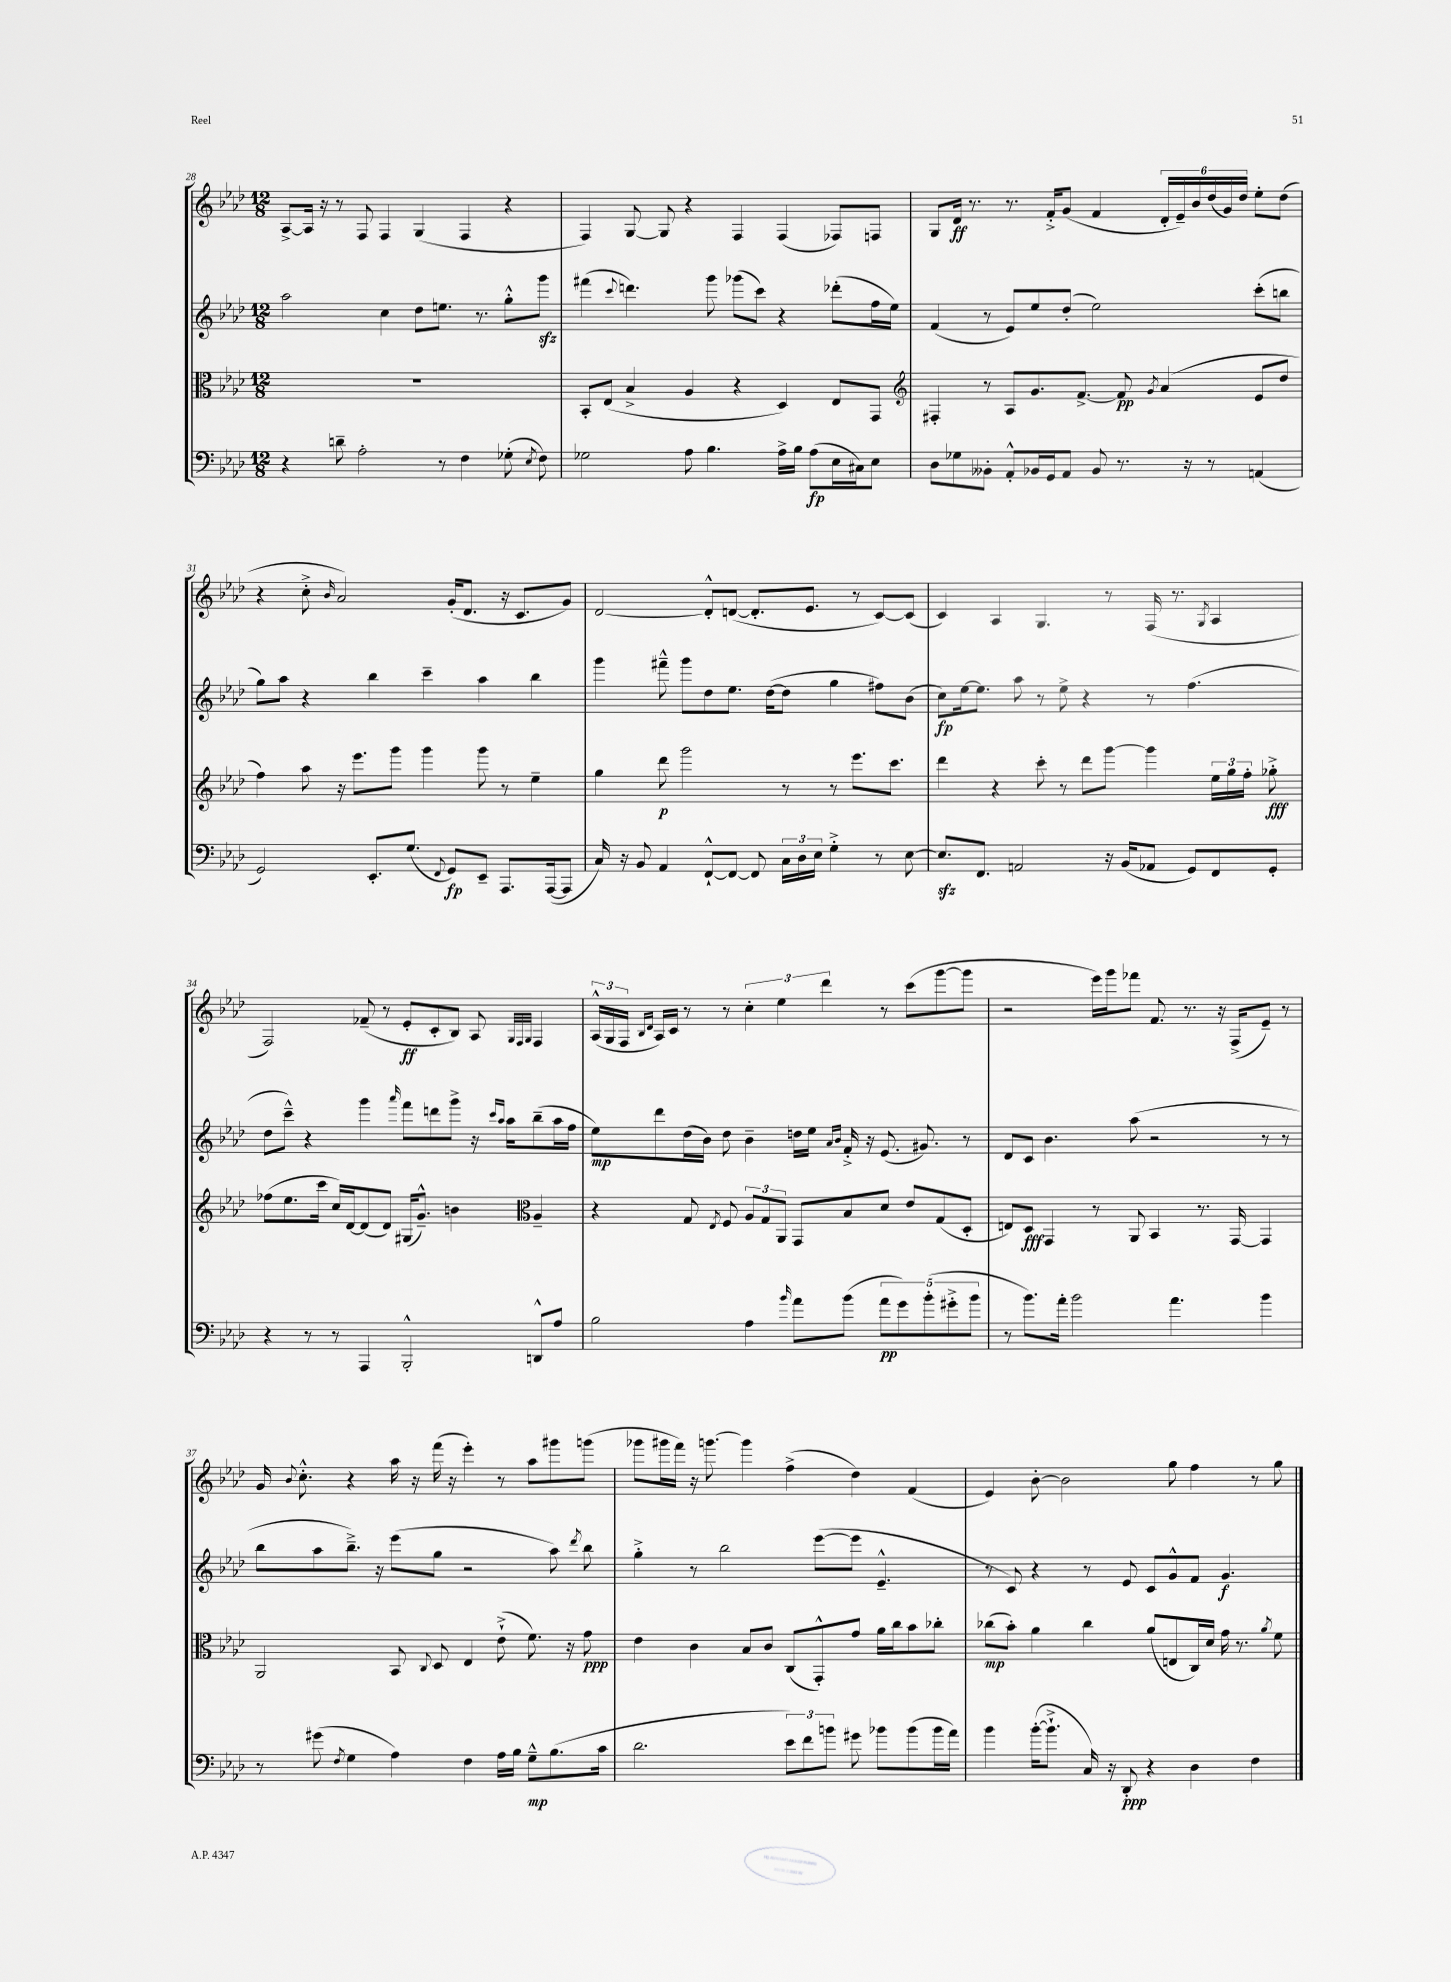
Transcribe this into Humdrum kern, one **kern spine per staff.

**kern	**kern	**kern	**kern
*staff4	*staff3	*staff2	*staff1
*clefF4	*clefC3	*clefG2	*clefG2
*k[b-e-a-d-]	*k[b-e-a-d-]	*k[b-e-a-d-]	*k[b-e-a-d-]
*M12/8	*M12/8	*M12/8	*M12/8
4r	1.r	2aa-	[8A-^
.	.	.	16A-]
.	.	.	16r
8d~	.	.	8r
2A-'	.	.	8F
.	.	4cc	4F
.	.	8dd-	(4G
8r	.	8.ee	.
4F	.	.	4F
.	.	8.r	.
(8G-'	.	8gg'^^	4r
8qE-	.	.	.
8F)	.	8ggg	.
=	=	=	=
2G-	8BB-'	(4fff#	4F)
.	(8E-	.	.
.	.	8qqccc	.
.	4B-^	4.ddd)	[8G
.	.	.	8G]
8A-	4A-	.	4r
4.B-	.	8ggg	.
.	4r	(8ggg-	4F
.	.	8ccc)	.
16A-^	4D-)	4r	(4F
16B-	.	.	.
(8A-	.	.	.
16E-	8E-	(8ddd-'	8F-)
16C#)	.	.	.
8E-	8GG	16ff	8F
.	.	16ee-)	.
=	=	=	=
*	*clefG2	*	*
8D-	4F#'	(4f	8G
8G-	.	.	16d-
.	.	.	8.r
8BB--'	8r	8r	.
8AA-'^^	8A-	8e-)	8.r
16BB-	8.g	8ee-	.
16GG	.	.	16f'^
8AA-	.	(8dd-'	(8g
.	[8.f^	.	.
8BB-	.	2ee-)	4f
8.r	8f]	.	.
.	8qg	.	.
.	(4a-	.	24d-'
.	.	.	24e-~)
16r	.	.	.
.	.	.	24b-
8r	.	.	(24dd-
.	.	.	24g)
.	.	.	24dd-
(4AA	8e-	(8ccc'	8ee-'
.	8dd-	8bb	(8dd-
=	=	=	=
2GG)	4ff)	8gg)	4r
.	.	8aa-	.
.	8aa-	4r	8cc'^
.	.	.	16qqb-
.	16r	.	2a-)
.	8.eee-	.	.
8.EE-'	.	4bb-	.
.	8ggg	.	.
(8.G	.	.	.
.	4ggg	4ccc~	.
8qqFF	.	.	.
8GG)	.	.	(16g'
.	.	.	8.d-
8EE-~	8ggg	4aa-	.
8.AAA-	8r	.	16r
.	.	.	8.c
.	4ee-~	4bb-	.
([16AAA-	.	.	.
8AAA-]	.	.	8g)
=	=	=	=
16C)	4gg	4ggg	[2d-
16r	.	.	.
8BB-	.	.	.
4AA-	8ddd-	8fff#~^^	.
.	2ggg	8ggg	.
[8FF`^^	.	8dd-	8d-'^^]
8FF_	.	8.ee-	([8d
8FF]	.	.	8.d']
.	.	([16dd-	.
24C	8r	8dd-]	.
24D-	.	.	.
.	.	.	8.e-
24E-	.	.	.
4G'^	8r	4gg	.
.	8.eee-	.	8r
8r	.	8ff#)	[8c)
.	8.ccc	.	.
[8E-	.	(8b-	(8c]
=	=	=	=
8.E-]	4ddd-	8cc)	4c)
.	.	[16ee-	.
8.FF	.	8.ee-]	.
.	4r	.	4A-
2AA	.	8aa-	.
.	8ccc'	8r	4.G
.	8r	8ee-^	.
.	8ddd-	4r	.
16r	[8ggg	.	8r
(16BB-	.	.	.
8AA-	4ggg]	8r	(16F
.	.	.	8.r
8GG)	.	(4.ff	.
.	.	.	8qG
8FF	24ee-	.	4A-
.	24gg	.	.
.	24ff'	.	.
8GG'	8gg-'^	.	.
=	=	=	=
4r	(8ff-	8dd-	2F)
.	8.ee-	8ccc~^^)	.
8r	.	4r	.
.	16ccc	.	.
8r	16cc)	.	.
.	[16d-	.	.
4AAA-	(8d-]	4ggg	(8f-~
.	8d-)	.	8r
.	.	16qqaaa-	.
2BBB-'^^	(16G#	8fff	8e-'
.	8.g~^^)	.	.
.	.	8ddd	8c'
.	4b	8ggg^	8B-)
.	.	16r	8A-
.	.	16qqccc	.
.	.	16qqaa-	.
.	.	16aa-	.
*	*clefC3	*	*
.	.	.	32qqG
.	.	.	32qqF
.	.	.	32qqG
8DD^^	4A-~	(8bb-~	4F
8A-	.	16aa-	.
.	.	16ff	.
=	=	=	=
2B-	4r	8ee-)	(24A-^^
.	.	.	24G
.	.	.	24F
.	.	.	16qqB-
.	.	.	16qqd-
.	.	8ddd-	16A-)
.	.	.	16c
.	8G	(16dd-	8r
.	.	16b-)	.
.	8qE-	.	.
.	8F	8dd-	8r
4A-	12A-	4b-~	6cc'
.	12G	.	.
.	12AA-	.	6ee-
16qqb-	.	.	.
8a-	8GG	16dd	.
.	.	16ee-	.
.	.	.	6ddd-
.	.	16qqa-	.
.	.	16qqb-	.
(8b-	8B-	16f'^	.
.	.	16r	.
10a-	8d-	(8.e-	8r
10g)	.	.	.
.	8e-	.	(8ccc
.	.	8.g#)	.
(10b-'	.	.	.
.	(8G	.	[8ggg
10g#'^	.	.	.
.	8D-'	8r	8ggg]
10b-	.	.	.
=	=	=	=
8r	8E)	8d-	2r
8.b-)	8D-	8c	.
.	4GG	4.b-	.
16a-'	.	.	.
2b-	.	.	.
.	8r	.	16eee-)
.	.	.	16ggg
.	8AA-	(8aa-	8fff-
.	4BB-	2r	8.f
4.a-	.	.	.
.	.	.	8.r
.	8.r	.	.
.	.	.	16r
.	[16GG	.	(16F^
4b-	4GG]	8r	8e-~)
.	.	8r	8r
=	=	=	=
8r	2AA-	8bb-	16g
.	.	.	8qqb-
.	.	.	8.cc'^^
(8g#	.	8aa-	.
8qF	.	.	.
4G	.	8.bb-~^)	4r
.	.	16r	.
4A-)	8BB-	(8eee-	16aa-
.	.	.	16r
.	8qqC	.	.
.	8D-	8gg	(16fff
.	.	.	16r
4F	4E-	2r	4eee-')
16A-	(8e-`^	.	8r
16B-	.	.	.
8G~^^	8.f)	.	8aa-
(8.B-	.	8aa-)	8ggg#
.	16r	.	.
.	.	8qddd-	.
.	8g	8bb-	(8ggg
16c	.	.	.
=	=	=	=
2.d-	4e-	4gg'^	8ggg-
.	.	.	16ggg#
.	.	.	16fff)
.	4c	8r	16r
.	.	.	[8.ggg
.	.	2bb-	.
.	8B-	.	4ggg]
.	8c	.	.
12e-)	(8C	.	(4ff^
12f	.	.	.
.	8GG'^^)	([8eee-	.
12b	.	.	.
8g#	8g	8eee-]	4dd-)
8b-	16a-	4.e-~^^	.
.	16cc	.	.
(8b-	8b-	.	(4f
16b-	8cc-'	.	.
16a-)	.	.	.
=	=	=	=
4b-	(8cc-	8r	4e-)
.	8b-')	8c)	.
([16b-'	4a-	4r	[8b-'
8.b-`^]	.	.	.
.	.	.	2b-]
16C)	4cc-	8r	.
16r	.	.	.
8DD-'	.	8e-	.
4r	(8a-	8c	.
.	8E	8g^^	8gg
4D-	16C)	8f	4ff
.	16d-	.	.
.	16g	4.g	.
.	8.r	.	.
4F	.	.	8r
.	8qa-	.	.
.	8f	.	8gg
==	==	==	==
*-	*-	*-	*-
